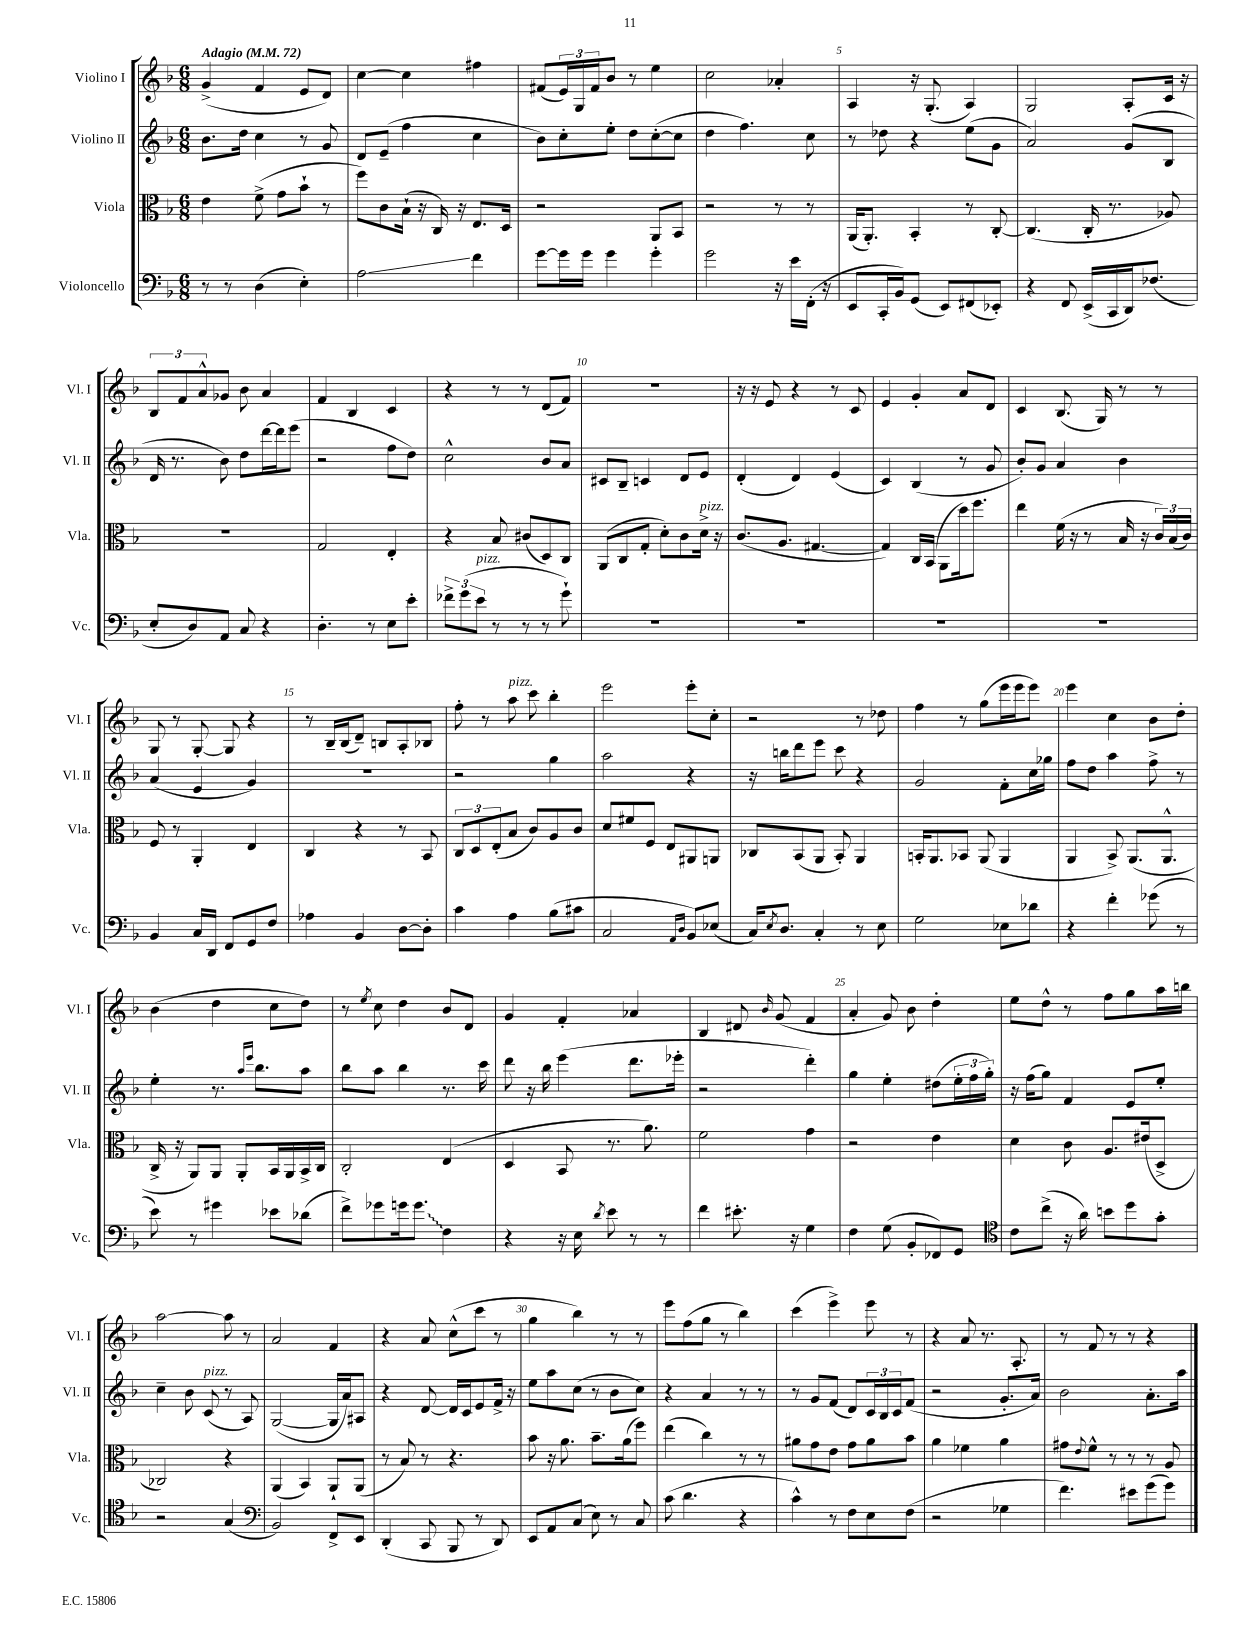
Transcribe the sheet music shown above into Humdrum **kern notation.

**kern	**kern	**kern	**kern
*staff4	*staff3	*staff2	*staff1
*clefF4	*clefC3	*clefG2	*clefG2
*k[b-]	*k[b-]	*k[b-]	*k[b-]
*M6/8	*M6/8	*M6/8	*M6/8
*MM72	*MM72	*MM72	*MM72
8r	4e	8.b-	(4g^
8r	.	.	.
.	.	16dd	.
(4D	(8f^	4cc	4f
.	8g	.	.
4E')	8b-`	8r	8e
.	8r	8g	8d)
=	=	=	=
2A	8ff)	8d	[4cc
.	8c	(8e~	.
.	(16B-`	4ff	4cc]
.	16r	.	.
.	16C)	.	.
.	16r	.	.
4f	8.E	4cc	4ff#
.	16D	.	.
=	=	=	=
[8g	2r	8b-)	(8f#
16g]	.	8cc'	24e)
.	.	.	24G
16g	.	.	.
.	.	.	24f#
4g	.	8ee'	8b-
.	.	8dd	8r
4g'	8AA	([8cc'	4ee
.	8BB-	8cc]	.
=	=	=	=
2g	2r	4dd	2cc
.	.	4.ff)	.
16r	8r	.	4a-'
16e	.	.	.
(16FF'	8r	8cc	.
16r	.	.	.
=	=	=	=
8EE	(16AA	8r	4A
.	8.AA')	.	.
16CC'	.	8dd-	.
16BB-)	.	.	.
(8GG	4BB-'	4r	16r
.	.	.	(8.G'
8EE)	.	.	.
(8FF#	8r	(8ee	4A)
8EE-')	[8C'	8g	.
=	=	=	=
4r	(4.C]	2a)	2G
8FF	.	.	.
(16EE^	16C'	.	.
16CC	8.r	.	.
16DD)	.	(8g	8A'
(8.F-	.	.	.
.	8A-)	8B-	16c
.	.	.	16r
=	=	=	=
8E'	2.r	16d	12B-
.	.	8.r	.
.	.	.	12f
8D)	.	.	.
.	.	.	12a^^
8AA	.	8b-)	8g-
8C	.	8dd	8b-
4r	.	[16ddd	4a
.	.	16ddd]	.
.	.	(8eee	.
=	=	=	=
4.D'	2G	2r	4f
.	.	.	4B-
8r	.	.	.
8E	4E'	8ff	4c
8e'	.	8dd)	.
=	=	=	=
12f-^	4r	2cc^^	4r
(12g	.	.	.
12e	.	.	.
8r	8B-	.	8r
8r	(8c#	.	8r
8r	8D)	8b-	(8d
8g`)	8C	8a	8f)
=	=	=	=
2.r	(8AA	8c#	2.r
.	8C	8B-~	.
.	8G'	4c	.
.	8d')	.	.
.	8c	8d	.
.	16d^	8e	.
.	16r	.	.
=	=	=	=
2.r	(8.c	(4d'	16r
.	.	.	16r
.	.	.	8e
.	8.A	.	.
.	.	4d)	4r
.	[4.G#	.	.
.	.	(4e	8r
.	.	.	8c
=	=	=	=
2.r	4G#])	4c)	4e
.	16C	(4B-	4g'
.	(16BB-	.	.
.	8AA	.	.
.	16dd)	8r	8a
.	8.ff	.	.
.	.	8g	8d
=	=	=	=
2.r	4ee	8b-')	4c
.	.	8g	.
.	(16f	4a	(8.B-
.	16r	.	.
.	8r	.	.
.	.	.	16G)
.	16B-	4b-	8r
.	16r	.	.
.	24c)	.	8r
.	(24B-	.	.
.	24c)	.	.
=	=	=	=
4BB-	8F	(4a	8G
.	8r	.	8r
16C	4AA'	4e	[8G'
16DD	.	.	.
8FF	.	.	8G]
8GG	4E	4g)	4r
8F	.	.	.
=	=	=	=
4A-	4C	2.r	8r
.	.	.	16B-~
.	.	.	(16B-
4BB-	4r	.	8d~)
.	.	.	8B
[8D	8r	.	8A'
8D']	8BB-	.	8B-
=	=	=	=
4c	12C	2r	8ff'
.	12D	.	.
.	.	.	8r
.	(12E'	.	.
4A	8B-	.	8aa
.	8c)	.	8ccc
(8B-	8A	4gg	4bb-'
8c#	8c	.	.
=	=	=	=
2C	8d	2aa	2eee
.	8f#	.	.
.	8F	.	.
.	8E	.	.
16qqAA	.	.	.
16qqD	.	.	.
8BB-)	8AA#	4r	8eee'
(8E-	8AA	.	8cc'
=	=	=	=
16C)	8C-	16r	2r
8qE	.	.	.
8.D	.	16bb	.
.	(8BB-	8ddd	.
4C'	8AA	8eee	.
.	8BB-')	8ccc	.
8r	4AA	4r	8r
8E	.	.	8dd-
=	=	=	=
2G	16BB'	2g	4ff
.	8.AA	.	.
.	8BB-	.	8r
.	(8AA	.	(8gg
8E-	4AA	8f'	16eee
.	.	.	16eee
8d-	.	16cc	8eee)
.	.	16gg-	.
=	=	=	=
4r	4AA	8ff	4eee
.	.	8dd	.
4f'	8BB-^)	4aa	4cc
.	(8.AA	.	.
(8g-	.	8ff^	8b-
.	8.AA^^	.	.
8r	.	8r	8dd'
=	=	=	=
8e)	16C^	4ee'	(4b-
.	16r	.	.
8r	8AA)	.	.
4g#	8AA	8.r	4dd
.	8AA'	.	.
.	.	16qqaa	.
.	.	16qqeee	.
.	.	8.bb-	.
8e-	16BB-	.	8cc
.	16AA	.	.
(8d-	16BB-^	8aa	8dd)
.	16C	.	.
=	=	=	=
8f^)	2C'	8bb-	8r
.	.	.	8qee
8g-	.	8aa	8cc
16g	.	4bb-	4dd
8.g	.	.	.
4F	(4E	8.r	8b-
.	.	.	8d
.	.	16ccc	.
=	=	=	=
4r	4D	8ddd	4g
.	.	16r	.
.	.	16bb-	.
16r	8BB-	(4eee	4f'
16E	.	.	.
8qd	.	.	.
8e	8.r	.	.
8r	.	8.ddd	4a-
.	8.a)	.	.
8r	.	.	.
.	.	16eee-'	.
=	=	=	=
4f	2f	2r	4B-
8.e#'	.	.	8d#
.	.	.	16qqb-
.	.	.	(8g
16r	.	.	.
4G	4g	4ddd')	4f
=	=	=	=
4F	2r	4gg	4a'
(8G	.	4ee'	8g)
8BB-'	.	.	8b-
8FF-)	4e	(8dd#	4dd'
8GG	.	24ee'	.
.	.	24ff	.
.	.	24gg')	.
=	=	=	=
*clefC4	*	*	*
8c	4d	16r	8ee
.	.	(16ff	.
(8cc^	.	8gg)	8dd^^
16r	8c	4f	8r
16a)	.	.	.
8b	8.A	.	8ff
8dd	.	8e	8gg
.	(16e#	.	.
8g'	8D^	8ee'	16aa
.	.	.	16bb
=	=	=	=
2r	2C-)	4cc~	[2aa
.	.	8b-	.
.	.	(8c	.
(4G	4r	8r	8aa]
.	.	8A)	8r
=	=	=	=
*clefF4	*	*	*
2BB-)	(4AA	([2G	2a
.	4BB-)	.	.
8FF^	8AA`	16G]	4f
.	.	16a)	.
8EE	(8AA	8A#	.
=	=	=	=
(4DD'	8r	4r	4r
.	8B-)	.	.
8CC	8r	[8d	8a
8BBB-	4.r	16d]	(8cc^^
.	.	16c	.
8r	.	8e	8ccc
8DD)	.	16f^	8r
.	.	16r	.
=	=	=	=
8EE	8b-	8ee	4gg
8AA	16r	8aa	.
.	8.a	.	.
(8C	.	(8cc	4bb-)
8E)	8.b-~	8r	.
8r	.	8b-	8r
.	(16a	.	.
8C	8ff)	8cc)	8r
=	=	=	=
(8c	(4ee	4r	8eee
4.d	.	.	(8ff
.	4cc)	4a	8gg
.	.	.	8r
4r	8r	8r	4bb-)
.	8r	8r	.
=	=	=	=
4c^^)	8a#	8r	(4ccc
.	8g	8g	.
8r	8e	(8f	4eee^)
8F	8g	8d)	.
8E	8a#	24c	8eee
.	.	24B-	.
.	.	24c	.
(8F	8b-	(8f	8r
=	=	=	=
2r	4a	2r	4r
.	4f-	.	8a
.	.	.	8.r
4G-	4a	8.g'	.
.	.	.	8.A'
.	.	16a)	.
=	=	=	=
4.f)	8g#	2b-	8r
.	8qqe	.	.
.	8f^^	.	8f
.	8r	.	8r
8e#	8r	.	8r
(8g	8r	8.a'	4r
8g)	8A	.	.
.	.	16aa	.
==	==	==	==
*-	*-	*-	*-
